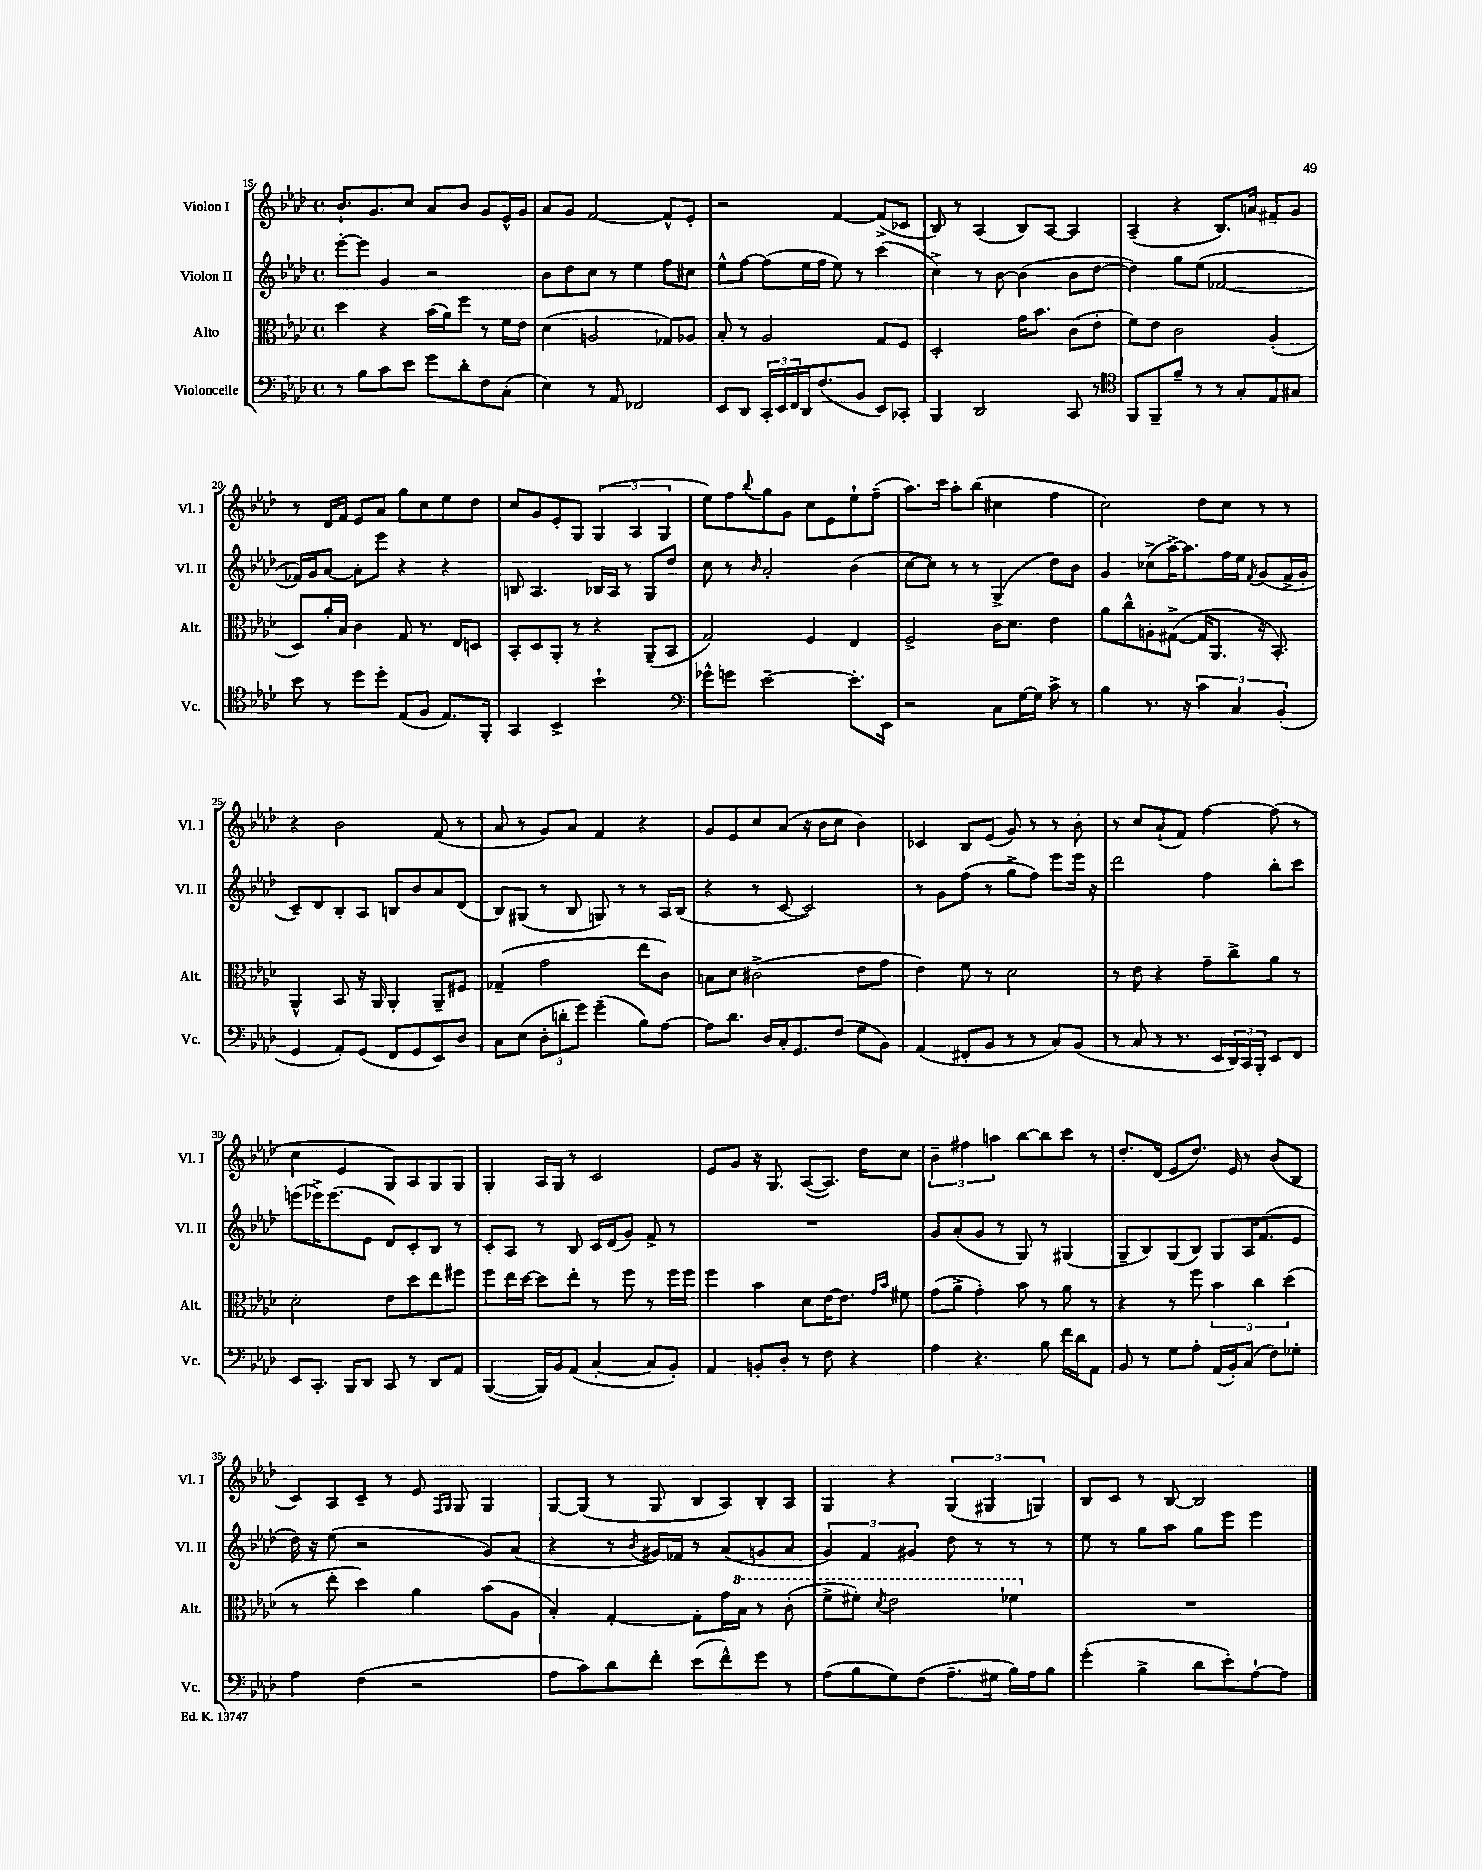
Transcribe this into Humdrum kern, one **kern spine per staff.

**kern	**kern	**kern	**kern
*part4	*part3	*part2	*part1
*staff4	*staff3	*staff2	*staff1
*I"Violoncelle	*I"Alto	*I"Violon II	*I"Violon I
*I'Vc.	*I'Alt.	*I'Vl. II	*I'Vl. I
*clefF4	*clefC3	*clefG2	*clefG2
*k[b-e-a-d-]	*k[b-e-a-d-]	*k[b-e-a-d-]	*k[b-e-a-d-]
*M4/4	*M4/4	*M4/4	*M4/4
*met(c)	*met(c)	*met(c)	*met(c)
=15	=15	=15	=15
8r	4dd-\	[8eee-'\L	8.b-`/L
8B-\L	.	8eee-\J]	.
.	.	.	8.g/
8c\	4r	4g/	.
8e-\J	.	.	8cc/J
8g\L	(16b-\LL	2r	8a-/L
.	16a-\J)	.	.
8d-'\	8ff\J	.	8b-/J
8F\	8r	.	8g/L
(8C'\J	16f\LL	.	16e-^^/L
.	16e-\JJ	.	16g/JJ
=16	=16	=16	=16
4E-\)	(4d-\	8b-\L	8a-/L
.	.	8dd-\	8g/J
8r	2An/	8cc\J	[2f/
8AA-/	.	8r	.
2FF-X/	.	4ee-\	.
.	8G-X/L)	8ff\L	8f^^/L]
.	8A-X/J	8cc#X\J	8e-'/J
=17	=17	=17	=17
8EE-/L	8B-'/	8ee-^^\L	2r
8DD-/J	8r	[8ff\J	.
24CC'/LL	2A-/	(8ff\L]	.
24EE-/	.	.	.
24FF/	.	.	.
16DD-/J	.	16ee-\L	.
(8.F/	.	16ff\JJ	.
.	.	8ee-\)	[4f/
8BB-/J	.	8r	.
8EE-/L)	8G/L	(4ccc\	(8f^/L]
8CC-X'/J	8F/J	.	8c-X/J
=18	=18	=18	=18
4BBB-/	2D-'/	4cc^\)	8B-/)
.	.	.	8r
2DD-/	.	8r	(4A-/
.	.	[8b-\	.
.	16g\KL	(4b-\]	8B-/L)
.	8.b-\J	.	.
.	.	.	[8A-/J
8CC/	(8c\L	8b-\L	4A-/]
8r	8e-'\J	[8dd-\J	.
=19	=19	=19	=19
*clefC4	*	*	*
8FF/L	8f\L)	4dd-\])	(4A-~/
8FF~/	8e-\J	.	.
8f~/J	2c\	8gg\L	4r
8r	.	(8ee-\J	.
8r	.	[2f-X/	8.B-/L)
8G'/L	.	.	.
.	.	.	16an/Jk
8E-/	(4A-'/	.	8f#X~/L
8G#X/J	.	.	8g/J
!!LO:LB:g=z
=20	=20	=20	=20
8b-\	8D-/L)	16f-X/LL])	8r
.	.	16g/J	.
8r	16a-'/L	[8a-/J	16d-/LL
.	16B-/JJ	.	16f/JJ
8dd-\L	4c\	8a-'\L]	8e-/L
8dd-'\J	.	8eee-\J	8a-/J
(8E-/L	8G/	4r	8gg\L
8F/J	8.r	.	8cc\
8.E-/L)	.	4r	8ee-\
.	16E-/KL	.	.
.	8Dn/J	.	8dd-\J
16FF'/Jk	.	.	.
=21	=21	=21	=21
4GG/	8BB-'/L	8Bn/	8cc/L
.	8D-/	4.A-/	8g/
4BB-^/	8AA-'/J	.	8e-'/
.	8r	.	8G/J
2b-`\	4r	16B-X/LL	(6G/
.	.	16A-/JJ	.
.	.	8r	.
.	.	.	6A-/
.	(8AA-~/L	8G/L	.
.	.	.	6G/
.	8BB-/J	8dd-/J	.
=22	=22	=22	=22
*clefF4	*	*	*
8g-X^^\L	2G/)	8cc\	8ee-\L)
8gn\J	.	8r	8ff\
.	.	16qqb-/	8qqbb-/
[2e-~\	.	2a-'/	8gg\
.	.	.	8g\J
.	4F/	.	8cc\L
.	.	.	8e-\
8.e-'\L]	4E-/	(4b-\	8ee-`\
.	.	.	(8ff~\J
16EE-\Jk	.	.	.
=23	=23	=23	=23
2r	2F^/	[8cc\L	8.aa-\L)
.	.	8cc\J])	.
.	.	.	16ccc\Jk
.	.	8r	8aa-'\L
.	.	8r	(8bb-\J
8C\L	16c\KL	(4G^/	4cc#X\
.	8.d-\J	.	.
[16G\L	.	.	.
16G\JJ]	.	.	.
8c^\	4e-\	8dd-\L)	4ff\
8r	.	8b-\J	.
=24	=24	=24	=24
4B-\	8a-\L	4g/	2cc\)
.	8cc^^\	.	.
8.r	8An'\	(8cc-X^\L	.
.	([8G#X^\J	[16aa-^\K)	.
16r	.	8.aa-\]	.
6c\	16G#/KL]	.	8dd-\L
.	8.AA-/J	.	.
.	.	16ff\L	8cc\J
6C/	.	.	.
.	.	16ee-\JJ	.
.	.	8qf/	.
.	16r	(8g/L	8r
.	8.BB-'/)	.	.
(6BB-'/	.	.	.
.	.	16f^/L	8r
.	.	16g'/JJ	.
!!LO:LB:g=z
=25	=25	=25	=25
4GG/	4AA-^^/	8c~/L)	4r
.	.	8d-/	.
8AA-'/L)	8BB-/	8B-'/	2b-\
(8GG/J	16r	8A-/J	.
.	16AA-/	.	.
8FF/L	4AA-'/	8Bn/L	.
8GG/	.	8b-/	.
8EE-/)	8AA-~/L	8a-/	(8f/
8D-/J	8F#X/J	(8d-/J	8r
=26	=26	=26	=26
8C\L	(4G-X~/	8B-/L)	8a-/
(8E-\J	.	(8G#X/J	8r
12D-'\L	2g\	8r	8g/L)
12dn'\	.	.	.
.	.	8B-/	8a-/J
12g\J)	.	.	.
(4g~\	.	8Gn/)	4f/
.	.	8r	.
8B-\L)	8ee-\L	8r	4r
[8A-\J	8c\J)	16A-/LL	.
.	.	(16B-/JJ	.
=27	=27	=27	=27
8A-\L]	8Bn\L	4r	8g/L
8.d-\J	8d-\J	.	8e-/
.	(2c#X^\	8r	8cc/
16D-/LL	.	.	.
16C'/J	.	[8c/	(8a-/J
8.GG/	.	.	.
.	.	2c/])	16r
.	.	.	16b-\KL
(8F/J	.	.	8cc\J
8G\L	8e-\L	.	4b-\)
8BB-\J)	8g\J	.	.
=28	=28	=28	=28
(4AA-/	4e-\)	8r	4c-X/
.	.	8g\L	.
8FF#X'/L	8f\	(8ff\J	8B-/L
8BB-/J	8r	8r	(8e-/J
8r	2d-\	8gg^\L	8g/)
8r	.	8ff\J)	8r
8C/L)	.	8eee-\L	8r
(8BB-/J	.	16eee-\Jk	8b-'\
.	.	16r	.
=29	=29	=29	=29
8r	8r	2ddd-\	8r
8C/	8e-\	.	8cc/L
8r	4r	.	(8a-`/
8.r	.	.	8f/J)
.	8g~\L	4ff\	[4ff\
16EE-/LL	.	.	.
24DD-/)	8cc^\	.	.
24CC/	.	.	.
24BBB-'/JJ	.	.	.
8EE-/L	8a-\J	8bb-'\L	(8ff\]
8FF/J	8r	8ccc\J	8r
!!LO:LB:g=z
=30	=30	=30	=30
8EE-/L	2d-'\	(8eeen\L	4cc\
8.CC'/J	.	16eee-X^\K)	.
.	.	(8.eee-\	.
.	.	.	4e-/
16BBB-/KL	.	.	.
8DD-/J	.	8e-\J	.
8CC/	8e-\L	8d-/L)	8G/L)
8r	8dd-\	8c'/	8A-/
8DD-/L	8ee-\	8B-/J	8G/
8AA-/J	8ff#X\J	8r	8G/J
=31	=31	=31	=31
([4BBB-/	8ff\L	8c'/L	4G'/
.	16ee-\L	8A-/J	.
.	[16dd-\JJ	.	.
16BBB-/LL])	8dd-\L]	8r	16A-/LL
16BB-/J	.	.	16G/JJ
(8AA-/J	8ee-'\J	8B-/	8r
[4C'/	8r	16c/LL	2c/
.	.	(16d-/J	.
.	8ff\	8g/J)	.
8C/L]	8r	8f^/	.
8BB-'/J)	16ff\LL	8r	.
.	16ff\JJ	.	.
=32	=32	=32	=32
4AA-/	4ff\	1r	8e-/L
.	.	.	8g/J
8BBn'/L	4b-\	.	16r
.	.	.	8.G/
8D-'/J	.	.	.
8r	8d-\L	.	([8A-/L
8F\	[16e-\K	.	8.A-/J])
.	8.e-\J]	.	.
4r	.	.	.
.	.	.	16dd-\KL
.	16qqg/LL	.	.
.	16qqb-/JJ	.	.
.	8f#X\	.	8cc\J
=33	=33	=33	=33
4A-\	(8g\L	8g/L	6b-~\
.	8a-^\J	(8a-'/	.
.	.	.	6ff#X\
4.r	4g'\)	8g/J	.
.	.	.	6aan\
.	.	8r	.
.	8b-\	8G/)	[8bb-\L
8B-\	8r	8r	8bb-\]
16f\LL	8a-\	(4G#X/	8ccc\J
16d-\J	.	.	.
8AA-\J	8r	.	8r
=34	=34	=34	=34
8BB-/	4r	8G~/L	8.dd-'/L
8r	.	8B-/)	.
.	.	.	(16d-/Jk
8G\L	8r	(8G/	8e-/L
8A-'\J	8ff\	8B-/J)	8.dd-/J)
(16AA-/LL	6b-\	8G/L	.
16BB-'/J)	.	.	16e-/
(8C/J	.	16A-/K	8r
.	6cc\	.	.
.	.	(8.f/	.
8F\L)	.	.	(8b-/L
.	(6dd-\	.	.
8G-X'\J	.	8e-/J	8B-/J
!!LO:LB:g=z
=35	=35	=35	=35
4A-\	8r	16dd-\)	8c/L)
.	.	16r	.
.	8ee-'\	(8ee-\	8A-/
(4F\	4dd-\)	2r	8c~/J
.	.	.	8r
2r	4a-\	.	8e-/
.	.	.	16qqF/LL
.	.	.	16qqG/JJ
.	.	.	8G/
.	(8b-\L	8g/L)	4G/
.	8A-\J	(8a-/J	.
=36	=36	=36	=36
8A-\L	4B-'/)	4r	[8G/L
8c\)	.	.	(8G/J]
8d-\	[4G'/	8r	8r
.	.	8qb-/	.
8f'\J	.	16g#X/LL)	8G/
.	.	16f-X/JJ	.
(8e-\L	8G'\L]	8r	8B-/L
8f^^\)	16g\L	(8a-/L	8A-/)
*	*8va	*	*
.	16b-\JJ	.	.
8g\J	8r	8gn/	8B-'/
8r	(8cc'\	8a-/J	8A-/J
=37	=37	=37	=37
(8A-\L	8ff^\L	6g/)	4G/
8B-\	8ff#X'\J)	.	.
.	.	6f/	.
.	8qdd-/	.	.
8G\)	2ee-\	.	4r
.	.	6g#X/	.
(8F\J	.	.	.
8.A-~\L	.	8dd-\	(6G/
.	.	8r	.
.	.	.	6G#X/
16G#X\Jk	.	.	.
16B-\LL)	4ff-X\	8r	.
16A-\J	.	.	.
.	.	.	6Gn/)
8B-\J	.	8r	.
=38	=38	=38	=38
*	*X8va	*	*
(4g'\	1r	8ee-\	8B-/L
.	.	8r	8c/J
4B-^\	.	8gg\L	8r
.	.	8aa-\J	[8B-/
8d-\L	.	8gg\L	2B-/]
8e-'\)	.	8eee-\J	.
[8A-`\	.	4eee-\	.
8A-\J]	.	.	.
==	==	==	==
*-	*-	*-	*-
